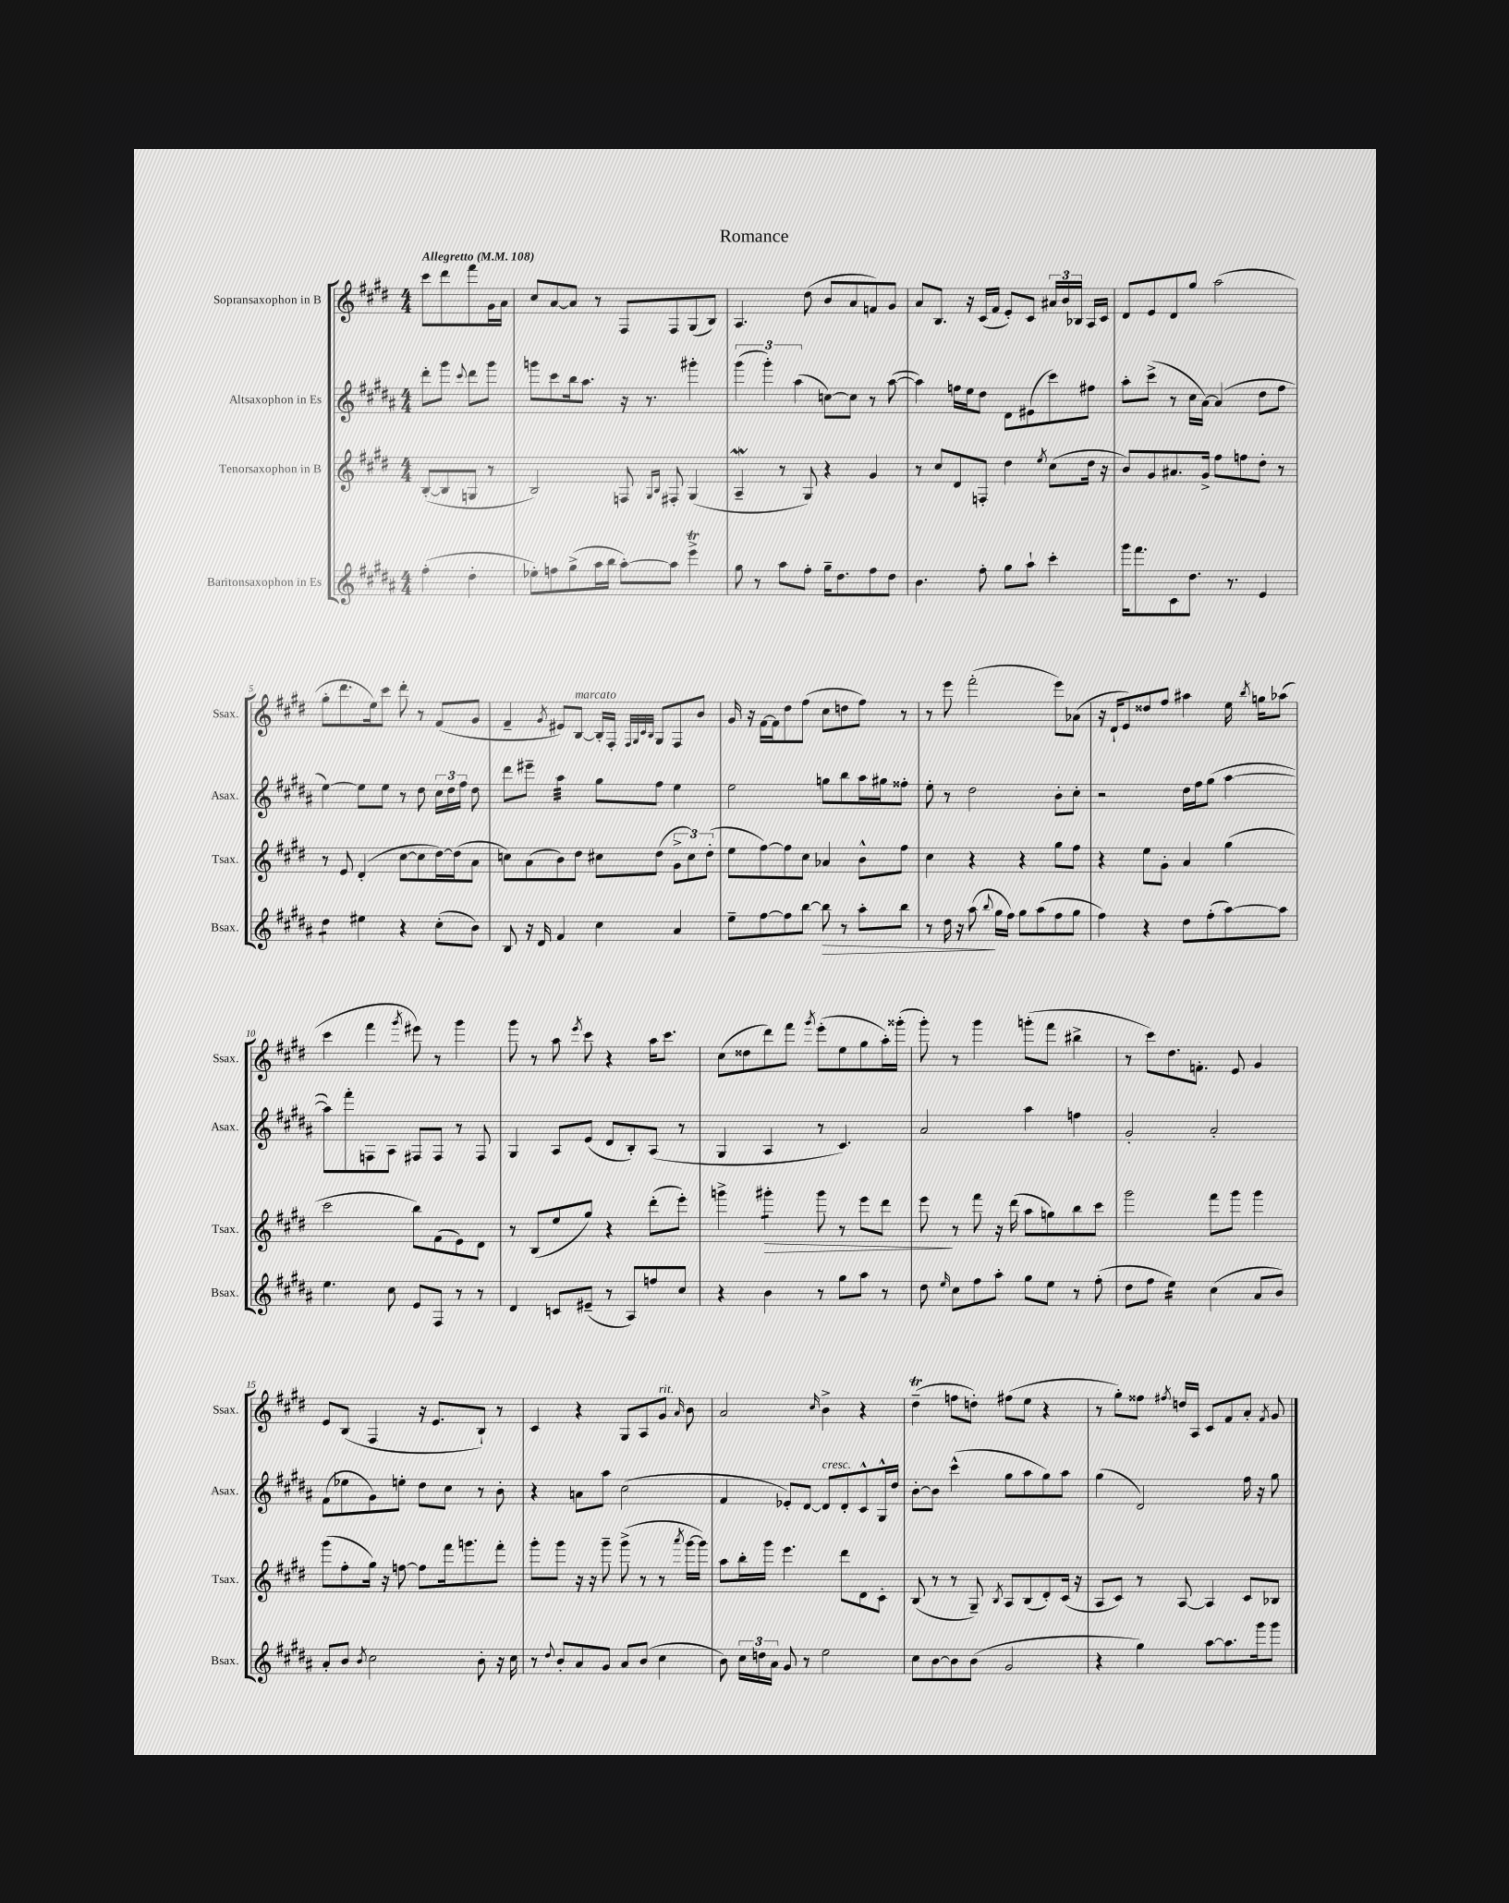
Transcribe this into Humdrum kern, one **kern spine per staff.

**kern	**kern	**kern	**kern
*staff4	*staff3	*staff2	*staff1
*clefG2	*clefG2	*clefG2	*clefG2
*k[f#c#g#d#a#]	*k[f#c#g#d#]	*k[f#c#g#d#a#]	*k[f#c#g#d#]
*M4/4	*M4/4	*M4/4	*M4/4
*MM108	*MM108	*MM108	*MM108
(4ff#'	([8B'	8ddd#'	8ccc#
.	8B]	8ggg#	8ddd#
.	.	8qqccc#	.
4dd#'	8G	8ddd#	8fff#
.	8r	8ggg#	16g#
.	.	.	16a
=	=	=	=
8ee-')	2B)	8ggg	8cc#
8ff	.	8ccc#	[8a
(8gg#^	.	16bb	8a]
.	.	8.aa#	.
16aa#	.	.	8r
16bb	.	.	.
[8aa#')	8F	16r	8F#
.	.	8.r	.
.	16qqG#	.	.
.	16qqB	.	.
8aa#]	8F#'	.	8F#
4eee^	(4G#	4ggg#'	(8G#
.	.	.	8B)
=	=	=	=
8gg#	4A~	(6ggg#	4.A
8r	.	.	.
.	.	6ggg#')	.
8aa#	8r	.	.
.	.	(6aa#	.
8ff#'	8G#)	.	(8dd#
16gg#~	4r	[8cc)	8b
8.dd#	.	.	.
.	.	8cc]	8a
8ff#	4g#	8r	8f)
8dd#	.	([8aa#	8g#
=	=	=	=
4.b	8r	4aa#])	8a
.	8cc#	.	8.B
.	8d#	16ff	.
.	.	16ee	16r
8ff#'	8F'	8dd#	(16c#
.	.	.	16f#
8gg#	4dd#	8d#	8e')
8aa#`	.	(8e#	8c#
.	8qee	.	.
4ccc#'	(8cc#	8ccc#)	24a#
.	.	.	24b
.	.	.	24B-
.	16dd#	8ff#	16A
.	16r	.	16c#
=	=	=	=
16ggg#	8b)	8aa#'	8d#
8.fff#	.	.	.
.	8g#	(8ccc#^	8e
8c#	8.a#	8r	8d#
8.dd#	.	16cc#	8gg#
.	16g#^	[16a#)	.
.	8ff#	(4a#]	(2aa
8.r	.	.	.
.	8ff	.	.
4e	8dd#'	8dd#	.
.	8r	8ff#	.
=	=	=	=
4dd#	8r	[4ee)	8gg#'
.	8e	.	8.ddd#
4ee#	(4d#'	8ee]	.
.	.	.	16ee)
.	.	8ee	8ccc#
4r	[8cc#	8r	8ddd#'
.	8cc#]	8dd#	8r
(8cc#'	[16dd#)	24cc#	(8f#
.	.	24dd#	.
.	(16dd#]	.	.
.	.	24ff#	.
8b)	8a	8dd#	8g#
=	=	=	=
8B	8cc)	8ddd#	4f#~
16r	(8a	8eee#~	.
16d#	.	.	.
.	.	.	8qg#
4f#	8b)	4aa#	8e#)
.	8dd#	.	[8B
4cc#	8cc#	8gg#	16B']
.	.	.	16F#'
.	.	.	32qqF#
.	.	.	32qqG#
.	.	.	32qqc#
.	.	.	32qqB
.	(8dd#	8ff#	8G#
4a#	12g#^	4ee	8F#
.	12cc#)	.	.
.	.	.	8b
.	(12dd#'	.	.
=	=	=	=
8ee~	8ee	2ee	16g#
.	.	.	16r
[8ff#	[8ff#)	.	[16f#
.	.	.	16f#]
8ff#]	8ff#]	.	8dd#
[8bb	8cc#	.	(8ff#
8bb]	4a-	8gg	8cc#
8r	.	8bb	8dd
8aa#'	8b^^	16aa#	8ff#)
.	.	16gg#	.
8bb	8ff#	8ff##'	8r
=	=	=	=
8r	4cc#	8ee'	8r
16dd#	.	8r	8eee
16r	.	.	.
(8aa#	4r	2dd#	(2fff#'
8qqbb	.	.	.
16gg#	.	.	.
16ff#)	.	.	.
8gg#	4r	.	.
(8aa#	.	.	.
8ff#	8gg#	8b'	8eee)
8gg#	8ff#	8cc#'	(8a-
=	=	=	=
4ff#)	4r	2r	16r
.	.	.	16d#`
.	.	.	8e)
4r	8ee	.	8dd##
.	8g#'	.	8ff#
8dd#	4a	16dd#	4aa#
.	.	16ff#	.
(8ff#'	.	(8gg#	.
[8aa#)	(4gg#	[4aa#	16ee
.	.	.	8qbb
.	.	.	16gg
8aa#]	.	.	(8aa-
=	=	=	=
4.ee	2ccc#	8aa#])	4ccc#
.	.	8fff#'	.
.	.	8F	4fff#
8cc#	.	8A#	.
.	.	.	8qggg#
8e	8bb)	8F#	8eee#)
8F#	(8f#	8F#	8r
8r	8e)	8r	4ggg#
8r	8d#	8F#	.
=	=	=	=
4d#	8r	4G#	8ggg#
.	(8B	.	8r
8c	8ee	8A#	8aa
.	.	.	8qeee
(8e#~	8gg#)	(8e	8ccc#
8r	4r	8d#	4r
8A#)	.	8B')	.
8ff	(8ddd#'	(8A#	16aa
.	.	.	8.ccc#
8cc#	8eee')	8r	.
=	=	=	=
4r	4ggg^	4G#	(8cc#
.	.	.	8dd##
4b	4ggg#'	4A#	8ddd#)
.	.	.	8fff#
.	.	.	8qggg#
8r	8ggg#	8r	(8eee'
8gg#	8r	4.c#)	8ee
8aa#	8eee	.	8gg#
8r	8ddd#	.	16aa')
.	.	.	(16ggg##'
=	=	=	=
8dd#	8eee	2a#	8ggg#')
16qqee	.	.	.
8cc#	8r	.	8r
8ff#	8fff#	.	4ggg#
8aa#'	16r	.	.
.	(16ddd#	.	.
8gg#	8aa	4aa#	(8ggg'
8ee	8gg)	.	8fff#
8r	8bb	4ff	4bb#^
(8ff#'	8ccc#	.	.
=	=	=	=
8dd#	2ggg#	2g#'	8r
8ff#	.	.	8ccc#)
4ee)	.	.	8.dd#
.	.	.	8.f'
(4cc#	8fff#	2a#'	.
.	8ggg#	.	8e
8a#	4ggg#	.	4g#
8b)	.	.	.
=	=	=	=
8a#'	(8ggg#	(8f#	8e
8b	8ff#'	8ee-	(8B
8qb	.	.	.
2cc#	16gg#)	8g#)	4F#
.	16r	.	.
.	[8ff	8ee'	.
.	8ff]	8dd#	16r
.	.	.	8.e
.	16fff#	8cc#	.
.	8.ggg	.	.
8b'	.	8r	8B`)
16r	8fff#'	8b'	8r
16cc#	.	.	.
=	=	=	=
8r	8ggg#'	4r	4c#
8qqdd#	.	.	.
8b'	8ggg#	.	.
8a#	16r	8a	4r
.	16r	.	.
8g#	8ggg#~	8aa#	.
8a#	(8ggg#^	(2cc#	8G#
(8b	8r	.	8A
4cc#	8r	.	8g#
.	8qaaa	.	16qqa
.	[16ggg#	.	8b
.	16ggg#])	.	.
=	=	=	=
8b)	8aa	4f#	2a
24cc#	16bb'	.	.
24dd	.	.	.
.	16ggg#	.	.
24a#	.	.	.
8g#	4.eee	8e-')	.
8r	.	[8d#	.
.	.	.	16qqcc#
2ee	.	8d#]	4b^
.	8ddd#	8d#'	.
.	8d#	8c#^^	4r
.	8c#'	16G#^^	.
.	.	16dd#	.
=	=	=	=
8cc#	(8B	[8b'	(4dd#~
[8b	8r	8b]	.
8b]	8r	(4ccc#^^	8ff
(8b	8G#~)	.	8dd')
.	8qB	.	.
2g#	8A	8gg#	(8ff#
.	(8B	8aa#	8ee
.	8d#')	8gg#)	4r
.	(16c#	8aa#	.
.	16r	.	.
=	=	=	=
4r	8A	(4gg#	8r
.	8c#)	.	8gg#')
4gg#)	8r	2d#)	8ff##
.	.	.	8qff#
.	[8A	.	16dd
.	.	.	16A
[8aa#	4A]	.	8c#
8.aa#]	.	.	8f#
.	8c#	16ff#	8a'
16ggg#	.	16r	.
.	.	.	8qf#
8ggg#	8B-	8gg#	8g#
==	==	==	==
*-	*-	*-	*-
